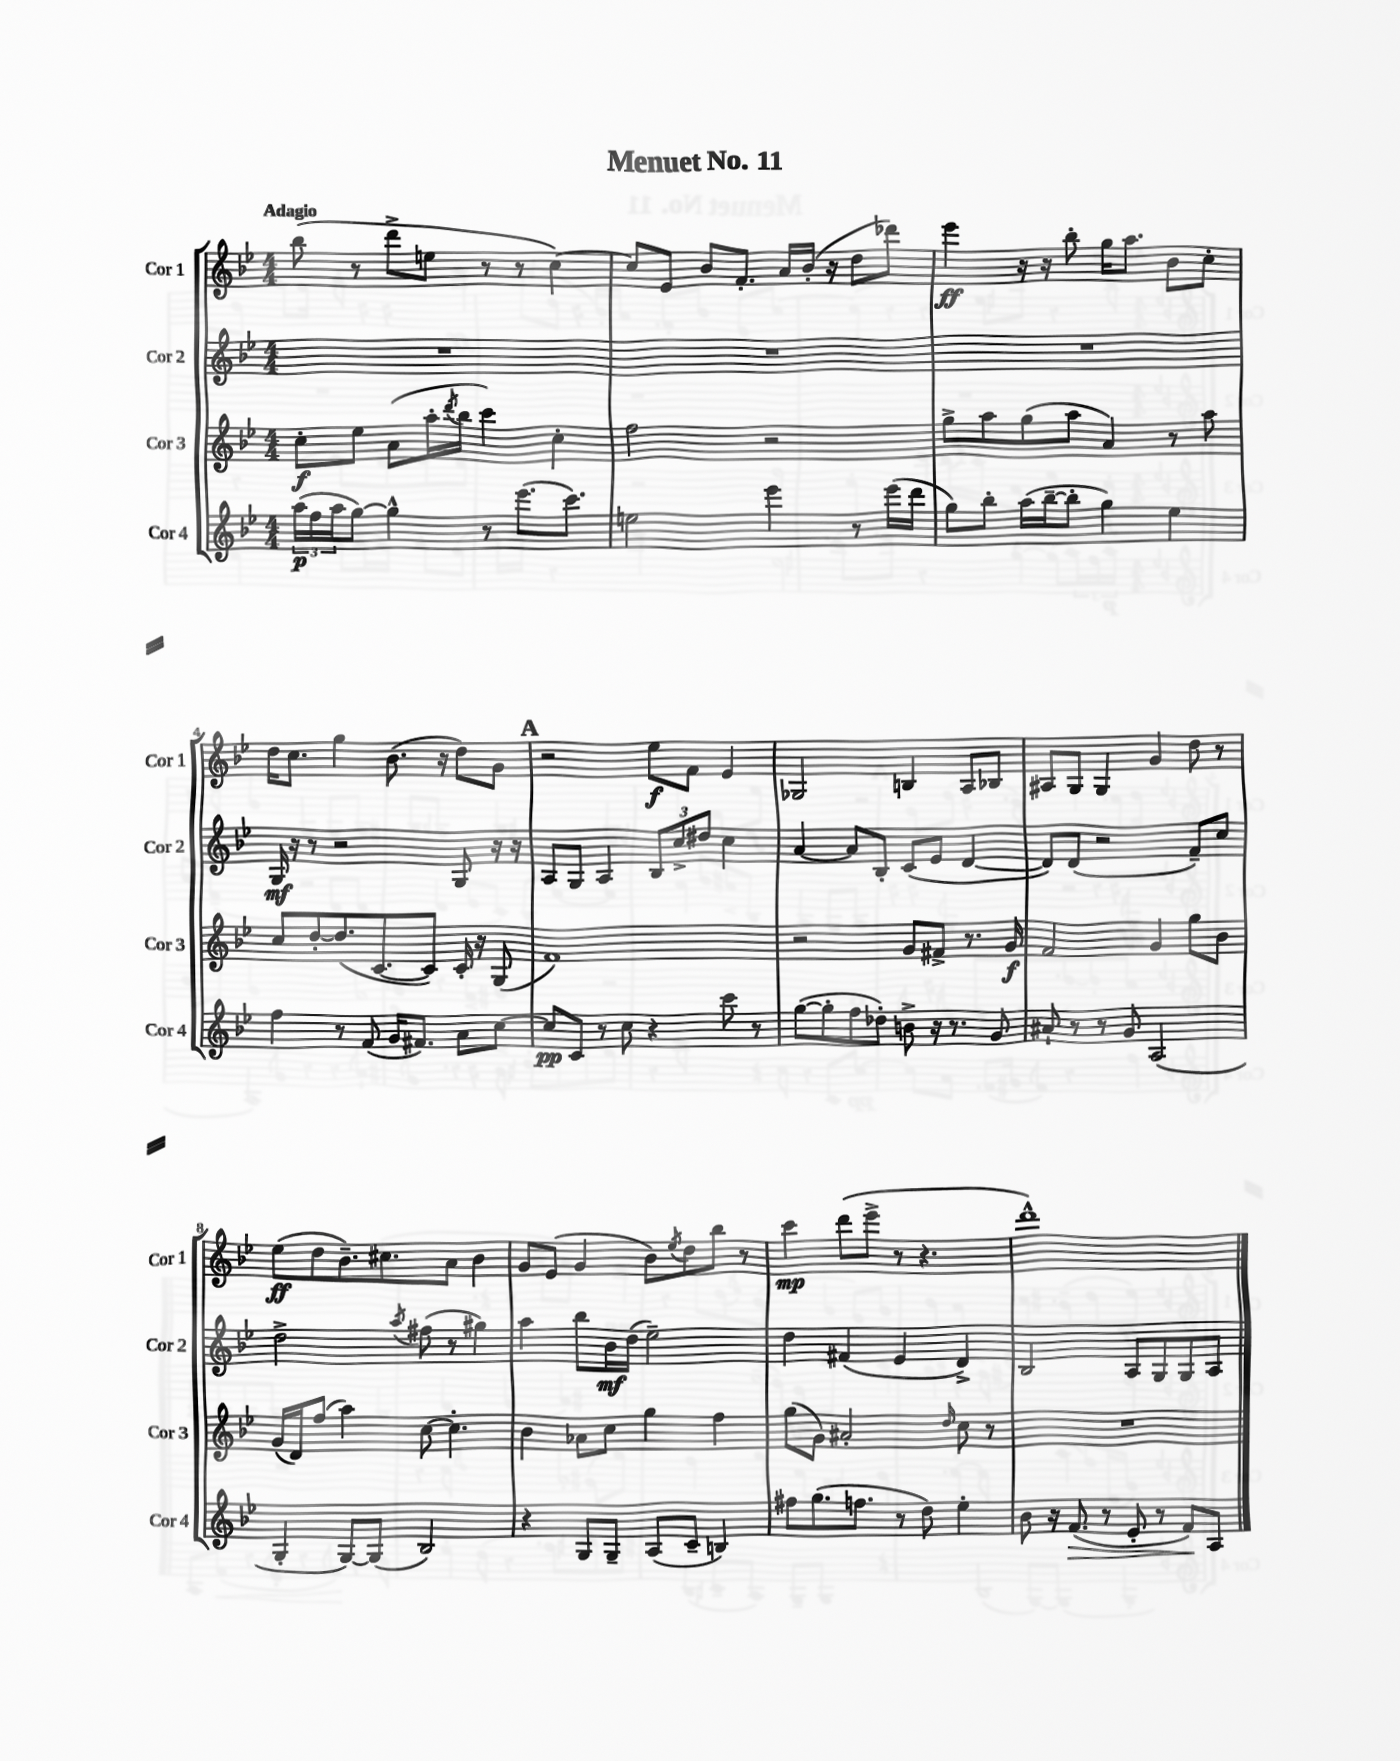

**kern	**kern	**kern	**kern
*staff4	*staff3	*staff2	*staff1
*clefG2	*clefG2	*clefG2	*clefG2
*k[b-e-]	*k[b-e-]	*k[b-e-]	*k[b-e-]
*M4/4	*M4/4	*M4/4	*M4/4
(24aa	8cc'	1r	(8bb-
24ff	.	.	.
24aa	.	.	.
[8gg)	8ee-	.	8r
4gg^^]	(8a	.	8ddd^
.	16aa'	.	8ee
.	8qddd	.	.
.	16bb-	.	.
8r	4ccc)	.	8r
(8.eee-	.	.	8r
.	4cc'	.	[4cc)
8.ccc)	.	.	.
=	=	=	=
2ee	2ff	1r	8cc]
.	.	.	8e-
.	.	.	8b-
.	.	.	8.f'
4eee-	2r	.	.
.	.	.	16a
.	.	.	(16b-'
.	.	.	16r
8r	.	.	8dd
(16eee-	.	.	8ddd-)
16ddd	.	.	.
=	=	=	=
8gg)	8gg^	1r	4eee-
8bb-'	8aa	.	.
(16aa	(8gg	.	16r
[16bb-~	.	.	16r
8bb-']	8aa	.	8bb-'
4gg)	4a)	.	16gg
.	.	.	8.aa
4ee-	8r	.	8b-
.	8aa	.	8cc'
=	=	=	=
4ff	8cc	16G	16dd
.	.	16r	8.cc
.	[8dd'	8r	.
8r	(8.dd]	2r	4gg
(8f	.	.	.
.	[8.c	.	.
16g	.	.	(8.b-
8.f#)	.	.	.
.	8c])	.	.
.	.	.	16r
8a	16c'	8G	8dd)
.	16r	.	.
[8cc	(8G	16r	8g
.	.	16r	.
=	=	=	=
8cc]	1f)	8A	2r
8c	.	8G	.
8r	.	4A	.
8cc	.	.	.
4r	.	12B-	8ee-
.	.	12cc^	.
.	.	.	8f
.	.	12dd#	.
8ccc	.	4cc	4e-
8r	.	.	.
=	=	=	=
([8gg	2r	[4a	2G-
8gg']	.	.	.
8ff	.	8a]	.
8dd-')	.	8B-'	.
8b^	8g	(8c	4B
16r	8f#^	8e-	.
8.r	.	.	.
.	8.r	[4d	8A
8g	.	.	8B-
.	16g	.	.
=	=	=	=
8a#`	2f	8d])	8A#
8r	.	(8d	8G
8r	.	2r	4G
8g	.	.	.
(2A	4g	.	4g
.	8gg	8f~)	8dd
.	8b-	8cc	8r
=	=	=	=
4G'	(16g	2dd^	(8ee-
.	16d)	.	.
.	(8ff	.	8dd
[8G)	4aa)	.	8.b-~)
(8G]	.	.	.
.	.	.	8.cc#
.	.	8qaa	.
2B-)	[8cc	(8ff#	.
.	4.cc']	8r	8a
.	.	4gg#)	4b-
=	=	=	=
4r	4b-	4aa	8g
.	.	.	(8e-
8G	8a-	8bb-	4g
8G~	8cc	16b-	.
.	.	(16dd	.
(8A	4gg	2ee-~)	8b-)
.	.	.	8qee-
8c~	.	.	8dd
4B)	4ff	.	8bb-
.	.	.	8r
=	=	=	=
8ff#	(8gg	4dd	4ccc
(8.gg	8g)	.	.
.	2a#'	(4f#	(8ddd
8.ff	.	.	.
.	.	.	8eee-^
8r	.	4e-	8r
8dd)	.	.	4.r
.	16qqdd	.	.
4ee-'	8cc	4d^)	.
.	8r	.	.
=	=	=	=
8b-	1r	2B-	1ddd^^)
16r	.	.	.
(8.f	.	.	.
8r	.	.	.
8e-'	.	8A	.
8r	.	8G	.
8f)	.	8G	.
8A	.	8A	.
==	==	==	==
*-	*-	*-	*-
